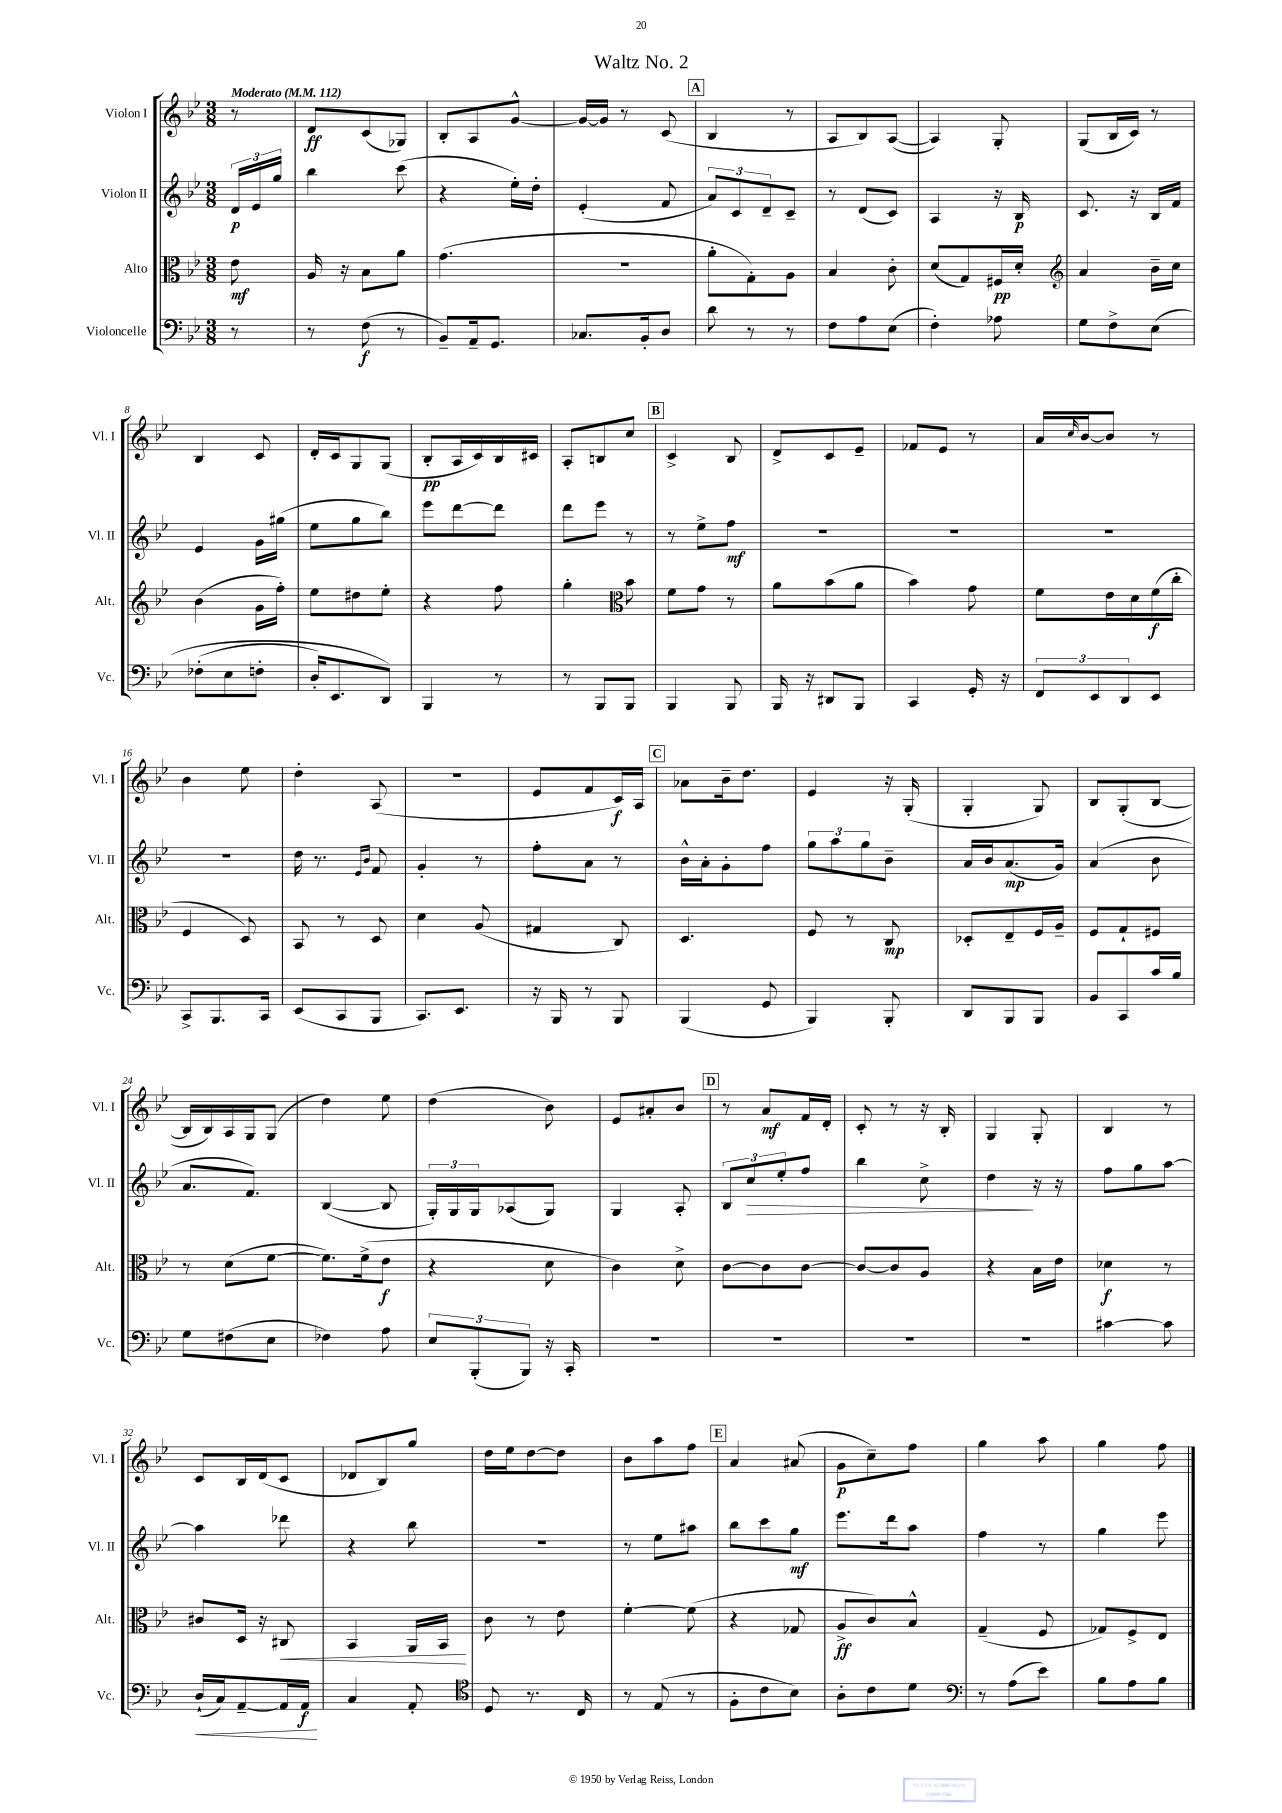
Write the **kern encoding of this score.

**kern	**kern	**kern	**kern
*staff4	*staff3	*staff2	*staff1
*clefF4	*clefC3	*clefG2	*clefG2
*k[b-e-]	*k[b-e-]	*k[b-e-]	*k[b-e-]
*M3/8	*M3/8	*M3/8	*M3/8
*MM112	*MM112	*MM112	*MM112
8r	8e-\	24d/LL	8r
.	.	24e-/	.
.	.	24gg/JJ	.
=	=	=	=
8r	16A/	4bb-\	8d/L
.	16r	.	.
(8F\	8B-\L	.	(8c/
8r	8a\J	(8ccc\	8G-/J)
=	=	=	=
8BB-~/L)	(4.g\	4r	8B-'/L
16AA~/k	.	.	8A/
8.GG/J	.	.	.
.	.	16ee-'\LL)	[8g^^/J
.	.	16dd'\JJ	.
=	=	=	=
8.C-/L	4.r	(4e-'/	16g/_LL
.	.	.	16g/]JJ
.	.	.	8r
16BB-'/k	.	.	.
8D/J	.	8f/	(8c/
=	=	=	=
8d\	8a'\L	12a/L)	4B-/
.	.	12c/	.
8r	8G'\)	.	.
.	.	12d~/	.
8r	8A\J	8c~/J	8r
=	=	=	=
8F\L	4B-/	8r	8A/L
8A\	.	(8d/L	8B-/)
(8E-\J	8c'\	8c/J)	([8A/J
=	=	=	=
4F'\)	(8d/L	4A/	4A/])
.	8G/)	.	.
8A-\	16F#/L	16r	8G'/
.	16d'/JJ	16B-/	.
=	=	=	=
*	*clefG2	*	*
8G\L	4a/	8.c/	(8G/L
8F^\	.	.	16B-/L
.	.	16r	16c/JJ)
&(8E-\J	16b-~\LL	16B-/LL	8r
.	16cc\JJ	16f/JJ	.
=	=	=	=
(8F-'\L	(4b-\	4e-/	4B-/
8E-\	.	.	.
8F'\J	16g\LL	16g\LL	8c/
.	16ff'\JJ)	(16gg#\JJ	.
=	=	=	=
16D'/LK)	8ee-\L	8ee-\L	16d'/LL
8.EE-/	.	.	16c/J
.	8dd#\	8gg\	8G/
8DD/J&)	8ee-'\J	8bb-\J)	(8G/J
=	=	=	=
4BBB-/	4r	8eee-\L	8B-'/L
.	.	[8ddd\	16A/L
.	.	.	16c/)
8r	8ff\	8ddd\]J	16B-/
.	.	.	16c#/JJ
=	=	=	=
8r	4gg'\	8ddd\L	8A'/L
8BBB-/L	.	8eee-\J	8B/
*	*clefC3	*	*
8BBB-/J	8b-\	8r	8cc/J
=	=	=	=
4BBB-/	8f\L	8r	4c^/
.	8g\J	8ee-^\L	.
8BBB-/	8r	8ff\J	8B-/
=	=	=	=
16BBB-/	8a\L	4.r	8d^/L
16r	.	.	.
8DD#/L	(8b-\	.	8c/
8BBB-/J	8a\J	.	8e-~/J
=	=	=	=
4CC/	4b-\)	4.r	8f-/L
.	.	.	8e-/J
16GG'/	8g\	.	8r
16r	.	.	.
=	=	=	=
12FF/L	8f\L	4.r	16a/LL
.	.	.	16qqcc/
.	.	.	[16b-/J
12EE-/	.	.	.
.	16e-\L	.	8b-/]J
12DD/	.	.	.
.	16d\	.	.
8EE-/J	(16f\	.	8r
.	16cc'\JJ	.	.
=	=	=	=
8CC^/L	4F/	4.r	4b-\
8.BBB-/	.	.	.
.	8D/)	.	8ee-\
16CC/Jk	.	.	.
=	=	=	=
(8EE-/L	8BB-/	16dd\	4dd'\
.	.	8.r	.
8CC/	8r	.	.
.	.	16qqe-/LL	.
.	.	16qqb-/JJ	.
8BBB-/J	8D/	8f/	(8A/
=	=	=	=
8.CC/L)	4d\	4g'/	4.r
8.EE-/J	.	.	.
.	(8A/	8r	.
=	=	=	=
16r	4G#/	8ff'\L	8e-/L
16BBB-/	.	.	.
8r	.	8a\J	8f/
8BBB-/	8C/)	8r	16c/L)
.	.	.	16A/JJ
=	=	=	=
(4BBB-/	4.D/	16b-^^\LL	8a-\L
.	.	16a'\J	.
.	.	8g'\	16b-~\k
.	.	.	8.dd\J
8GG/	.	8ff\J	.
=	=	=	=
4BBB-/)	8F/	12gg\L	4e-/
.	.	12aa\	.
.	8r	.	.
.	.	12gg\	.
8BBB-'/	8C/	8b-~\J	16r
.	.	.	(16G'/
=	=	=	=
8DD/L	8D-'/L	16a/LL	4G'/
.	.	16b-/J	.
8BBB-/	8E-~/	(8.a/	.
8BBB-/J	16F/L	.	8G/)
.	16A~/JJ	16g/Jk)	.
=	=	=	=
8BB-/L	8F/L	(4a/	8B-/L
8CC/	8G`/	.	(8G'/
16c/L	8F#/J	8b-\	[8B-/J
16B-/JJ	.	.	.
=	=	=	=
8G\L	8r	8.a/L	16B-/]LL
.	.	.	16B-/)
(8F#\	(8d\L	.	16A/
.	.	8.f/J)	16G/J
8E-\J	[8f\J	.	(8G/J
=	=	=	=
4F-\)	8.f\]L)	([4B-/	4dd\)
.	(16f^\k	.	.
8A\	8e-\J	8B-/]	8ee-\
=	=	=	=
12E-/L	4r	24G'/LL)	(4dd\
.	.	24G/	.
(12BBB-'/	.	24G/J	.
.	.	(8A-/	.
12BBB-/J)	.	.	.
16r	8d\	8G/J)	8b-\)
16CC'/	.	.	.
=	=	=	=
4.r	4c\)	4G/	8e-/L
.	.	.	8a#'/
.	8d^\	8A'/	8b-/J
=	=	=	=
4.r	[8c\L	12B-/L	8r
.	.	12cc/	.
.	8c\]	.	8a/L
.	.	12ee-'/	.
.	[8c\J	8ff/J	16f/L
.	.	.	16d'/JJ
=	=	=	=
4.r	8c/_L	4bb-\	8c'/
.	8c/]	.	8r
.	8A/J	8cc^\	16r
.	.	.	16B-'/
=	=	=	=
4.r	4r	4dd\	4G/
.	16B-\LL	16r	8G'/
.	16e-\JJ	16r	.
=	=	=	=
[4c#\	4d-\	8ff\L	4B-/
.	.	8gg\	.
8c#\]	8r	[8aa\J	8r
=	=	=	=
(16D`/LL	8c#/L	4aa\]	8c/L
16C/J)	.	.	.
[8AA~/	16D/Jk	.	16B-/L
.	16r	.	(16d/J
16AA/]L	8C#/	8ddd-\	8c/J
16AA/JJ	.	.	.
=	=	=	=
4C/	4BB-/	4r	8d-/L
.	.	.	8B-/)
8AA'/	16AA/LL	8bb-\	8gg/J
.	16BB-/JJ	.	.
=	=	=	=
*clefC4	*	*	*
8D/	8c\	4.r	16dd\LL
.	.	.	16ee-\J
8.r	8r	.	[8dd\
.	8e-\	.	8dd\]J
16C/	.	.	.
=	=	=	=
8r	[4f'\	8r	8b-\L
(8E-/	.	8ee-\L	8aa\
8r	(8f\]	8aa#\J	8ff\J
=	=	=	=
8F'\L	4r	8bb-\L	4a/
8c\	.	8ccc\	.
8B-\J)	8G-/	8gg\J	(8a#/
=	=	=	=
8A'\L	8A^/L	8.eee-\L	8g\L
8c\	8c/)	.	8cc~\)
.	.	16ddd\k	.
8d\J	8B-^^/J	8aa\J	8ff\J
=	=	=	=
*clefF4	*	*	*
8r	(4G~/	4ff\	4gg\
(8A\L	.	.	.
8e-\J)	8F/	8r	8aa\
=	=	=	=
8B-\L	8G-/L)	4gg\	4gg\
8A\	8F^/	.	.
8B-\J	8E-/J	8eee-\	8ff\
==	==	==	==
*-	*-	*-	*-
